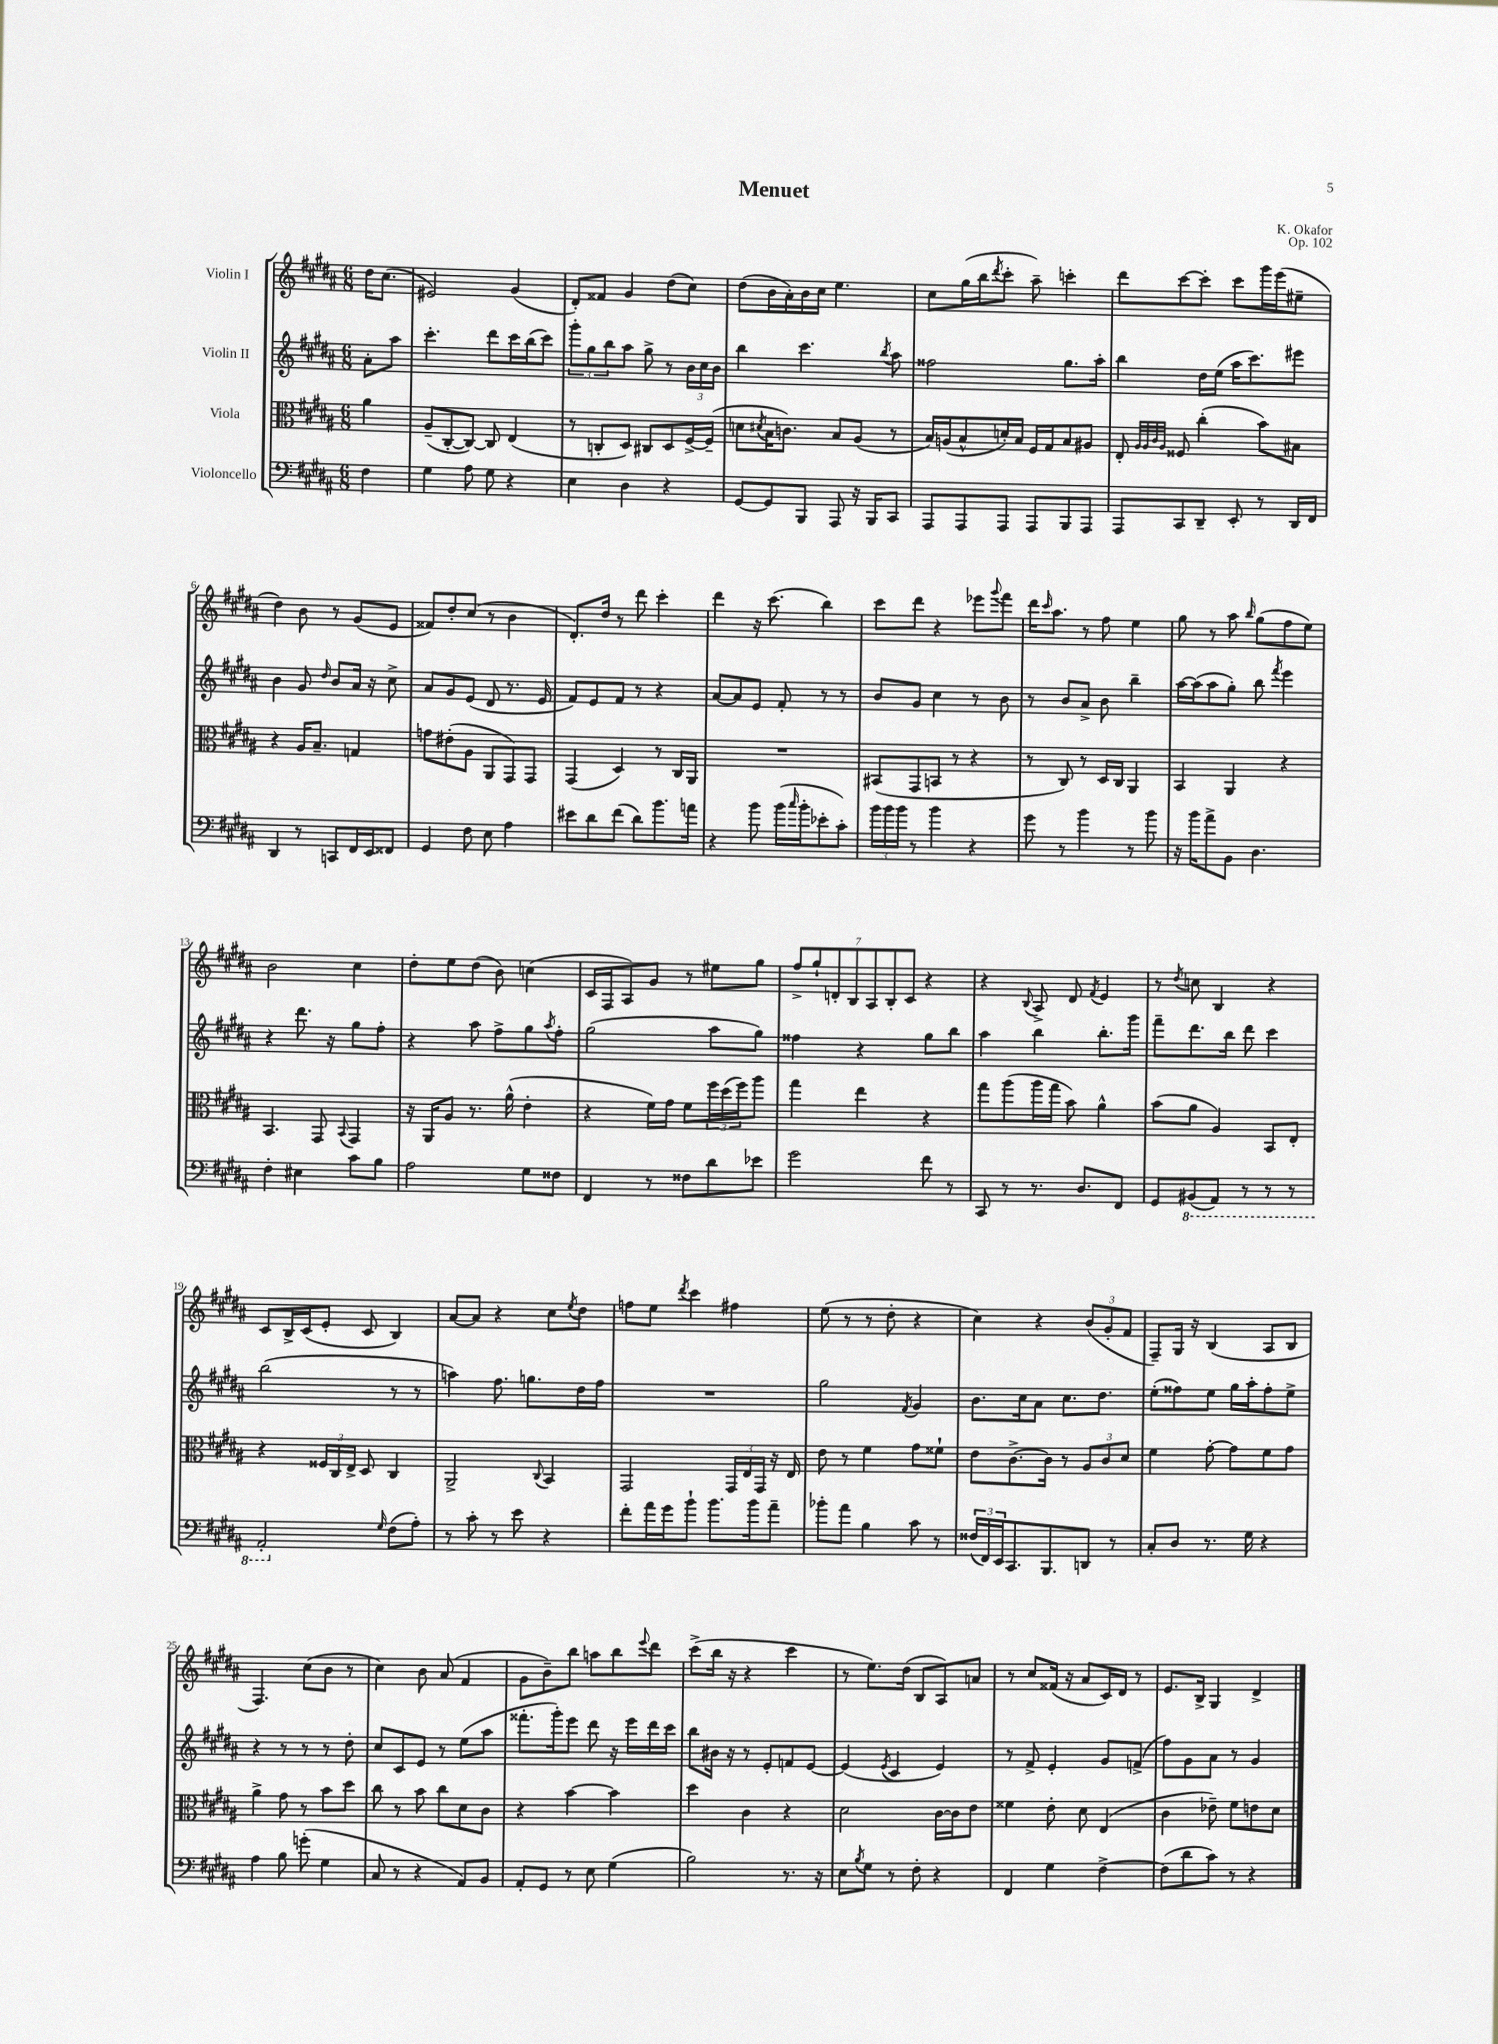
\header { title = "Menuet" composer = "K. Okafor" opus = "Op. 102" }
<<
\new StaffGroup <<
\new Staff = "s0" \with { instrumentName = "Violin I" } {
    \clef treble \key b \major \numericTimeSignature \time 6/8 \partial 4
    dis''16 cis''8.( |
    eis'2) gis'4( |
    dis'8-.) fisis'8 gis'4 dis''8( cis''8) |
    dis''8( b'16 ais'16-.) b'16 cis''16 e''4. |
    cis''8 gis''16( b''16 \acciaccatura { dis'''8 } cis'''8-. ais''8--) c'''4-. |
    dis'''8 cis'''8~ cis'''8-. cis'''8 gis'''16 e'''16( eis''8-- |
    dis''4) b'8 r8 gis'8( e'8 |
    fisis'8) dis''8-. cis''8( r8 b'4 |
    dis'8.-.) dis''16 r8 dis'''8 cis'''4-. |
    dis'''4 r16 cis'''8.( b''4) |
    cis'''8 dis'''8 r4 ees'''8 \appoggiatura { gis'''8 } fis'''8 |
    dis'''16 \grace { cis'''16 } ais''8. r8 fis''8 e''4 |
    gis''8 r8 ais''8 \grace { b''16 } gis''8( fis''8 e''8) |
    b'2 cis''4 |
    dis''8-. e''8 dis''8( b'8) c''4( |
    cis'16 fis16 ais8) gis'8 r8 eis''8 gis''8 |
    \tuplet 7/4 { fis''8-> gis''8-! d'8-. b8 ais8 b8-. cis'8 } r4 |
    r4 \appoggiatura { b8 } ais8-> dis'8 \acciaccatura { fis'8 } e'4 |
    r8 \acciaccatura { dis''8 } c''8 b4 r4 |
    cis'8 b16-> cis'16( e'8-. cis'8 b4) |
    ais'8~ ais'8 r4 cis''8 \acciaccatura { e''8 } dis''8 |
    f''8 e''8 \acciaccatura { dis'''8 } cis'''4 fis''4 |
    e''8( r8 r8 dis''8-. r4 |
    cis''4) r4 \tuplet 3/2 { b'8( gis'8-. fis'8 } |
    fis8--) gis16 r16 b4( ais8 b8 |
    fis4.) cis''8( b'8 r8 |
    cis''4) b'8 ais'8( fis'4 |
    gis'8 b'8--) b''8 a''8 b''8 \appoggiatura { e'''8 } dis'''8 |
    cis'''8->( b''16 r16 r4 cis'''4 |
    r8 e''8.) dis''16( b8 ais8) a'8 |
    r8 cis''8 fisis'16( r16 ais'8 cis'16) dis'16 r8 |
    e'8. b16-> gis4 dis'4-> \bar "|." |
}
\new Staff = "s1" \with { instrumentName = "Violin II" } {
    \clef treble \key b \major \numericTimeSignature \time 6/8 \partial 4
    ais'8-. ais''8 |
    cis'''4.-. dis'''8 cis'''16 b''16( cis'''8) |
    \tuplet 3/2 { gis'''8-. gis''8 b''8 } ais''8 gis''8-> r8 \tuplet 3/2 { b'16 cis''16 b'16 } |
    b''4 cis'''4. \acciaccatura { b''8 } ais''8 |
    fisis''2 gis''8. ais''16-. |
    b''4 dis''16 e''16( ais''16 cis'''8.) eis'''8 |
    b'4 gis'8 \grace { dis''16 } b'8 ais'16 r16 cis''8-> |
    ais'8 gis'8 e'8( dis'8 r8. e'16 |
    fis'8) e'8 fis'8 r8 r4 |
    ais'8~ ais'8 e'8 fis'8-. r8 r8 |
    b'8 gis'8 cis''4 r8 b'8 |
    r8 b'8 ais'8-> b'8 b''4-- |
    ais''16~ ais''16( ais''8 gis''8-.) b''8 \acciaccatura { fis'''8 } e'''4 |
    r4 dis'''8. r16 gis''8 fis''8-. |
    r4 ais''8 fis''8-> gis''8 \acciaccatura { ais''8 } fis''8-. |
    gis''2( ais''8 gis''8) |
    fisis''4 r4 gis''8 b''8 |
    ais''4 b''4 b''8.-. gis'''16 |
    fis'''8-- dis'''8. b''16 dis'''8 cis'''4 |
    b''2( r8 r8 |
    a''4) fis''8. g''8. dis''16 fis''16 |
    R2. |
    gis''2 \acciaccatura { fis'8 } gis'4 |
    b'8. cis''16 ais'8 cis''8. dis''8. |
    e''8-.( fisis''8) e''8 gis''16 ais''16-. fisis''8-. e''8-> |
    r4 r8 r8 r8 dis''8-. |
    cis''8 cis'8 e'8 r8 e''8( ais''8 |
    fisis'''8.-. gis'''16-.) e'''8 dis'''8 r16 e'''16 dis'''16 cis'''16 |
    b''8 bis'16 r16 r8 e'8-. f'8 e'8~ |
    e'4( \acciaccatura { e'8 } cis'4 e'4) |
    r8 fis'8-> e'4-. gis'8 f'8->( |
    fis''8) gis'8 ais'8 r8 gis'4 \bar "|." |
}
\new Staff = "s2" \with { instrumentName = "Viola" } {
    \clef alto \key b \major \numericTimeSignature \time 6/8 \partial 4
    ais'4 |
    ais8--( cis8~-. cis8~) cis8 e4( |
    r8 c8-. dis8) cis8 dis8 fis16~-> fis16--( |
    d'8 \acciaccatura { dis'8 } b16 c'8.) b8 ais8( r8 |
    b16) a16( b8-^ d'16-.) b16 fis16 gis16 b8 ais8 |
    e8-. \grace { ais32 ais32 cis'32 ais32 } fisis8 cis''4-.( b'8) bis8 |
    r4 ais16 b8.-- g4 |
    g'8 eis'8-.( ais8 ais,8 gis,8) gis,8 |
    gis,4( dis4) r8 cis16 ais,16 |
    R2. |
    bis,8( gis,8 b,8 r8 r4 |
    r8 cis8) r8 dis16 cis16 ais,4 |
    b,4 ais,4 r4 |
    b,4. gis,8 \appoggiatura { b,8 } gis,4 |
    r16 ais,16 ais8 r8. ais'16-^( e'4-. |
    r4 fis'16) gis'16 fis'8 \tuplet 3/2 { fis''16 dis''16( fis''16) } ais''8 |
    gis''4 e''4 r4 |
    gis''8 ais''8( ais''16 gis''16 b'8) ais'4-^ |
    b'8( ais'8 ais4) b,8 e8-. |
    r4 \tuplet 3/2 { fisis16 cis16 e16-> } dis8 cis4 |
    ais,2-> \appoggiatura { cis8 } b,4 |
    gis,2 \tuplet 3/2 { gis,16 e16 gis,16 } r16 e16 |
    e'8 r8 fis'4 gis'8 fisis'8-! |
    e'8 cis'8.~-> cis'16 r8 \tuplet 3/2 { ais8 cis'8 dis'8 } |
    fis'4 gis'8~-. gis'8 fis'8 gis'8 |
    ais'4-> gis'8 r8 b'8 dis''8 |
    cis''8 r8 b'8 cis''8 dis'8 cis'8 |
    r4 b'4~ b'4 |
    dis''4 cis'4 r4 |
    dis'2 cis'16~ cis'16 e'8 |
    fisis'4 e'8-. dis'8 e4( |
    cis'4 ees'8--) fis'8 e'8 dis'8 \bar "|." |
}
\new Staff = "s3" \with { instrumentName = "Violoncello" } {
    \clef bass \key b \major \numericTimeSignature \time 6/8 \partial 4
    fis4 |
    gis4 ais8 gis8 r4 |
    e4 dis4 r4 |
    gis,8~ gis,8 b,,8 ais,,8 r16 b,,16 cis,8 |
    ais,,8 ais,,8 ais,,8 ais,,8 b,,8 ais,,8 |
    ais,,8 cis,8 dis,8-- e,8-. r8 dis,16 fis,16 |
    dis,4 r8 c,8 fis,16 e,16 fisis,8 |
    gis,4 fis8 e8 ais4 |
    eis'8 dis'8 fis'8( dis'8) b'8. a'16 |
    r4 b'8 b'16( \grace { cis''16 } b'16-. ees'8-. cis'8-.) |
    \tuplet 3/2 { b'16 b'16 b'16 } r8 b'4 r4 |
    gis'8 r8 b'4 r8 b'8 |
    r16 b'16 ais'8-> b,8 dis4. |
    fis4-. eis4 cis'8 b8 |
    ais2 gis8 fisis8 |
    fis,4 r8 fisis8 dis'8 ees'8 |
    gis'2 fis'8 r8 |
    cis,8 r8 r8. dis8. fis,8 |
    gis,8 \ottava #-1 bis,,8( ais,,8) r8 r8 r8 |
    ais,,2-. \ottava #0 \grace { gis16 } fis8( ais8-.) |
    r8 cis'8-. r8 e'8 r4 |
    fis'8-. ais'16 gis'16 b'8-! b'8. b'16 ais'8-- |
    bes'8-. ais'8 b4 cis'8 r8 |
    \tuplet 3/2 { fisis16( fis,16) e,16 } cis,8. b,,8. d,8 r8 |
    cis8-. dis8 r8. gis16 r4 |
    ais4 b8 g'8-.( gis4 |
    cis8 r8 r4 ais,8) b,8 |
    ais,8-. gis,8 r8 e8 gis4( |
    b2) r8. r16 |
    e8 \acciaccatura { b8 } gis8 r8 fis8-. r4 |
    fis,4 gis4 fis4~-> |
    fis8( dis'8 cis'8) r8 r4 \bar "|." |
}
>>
>>
